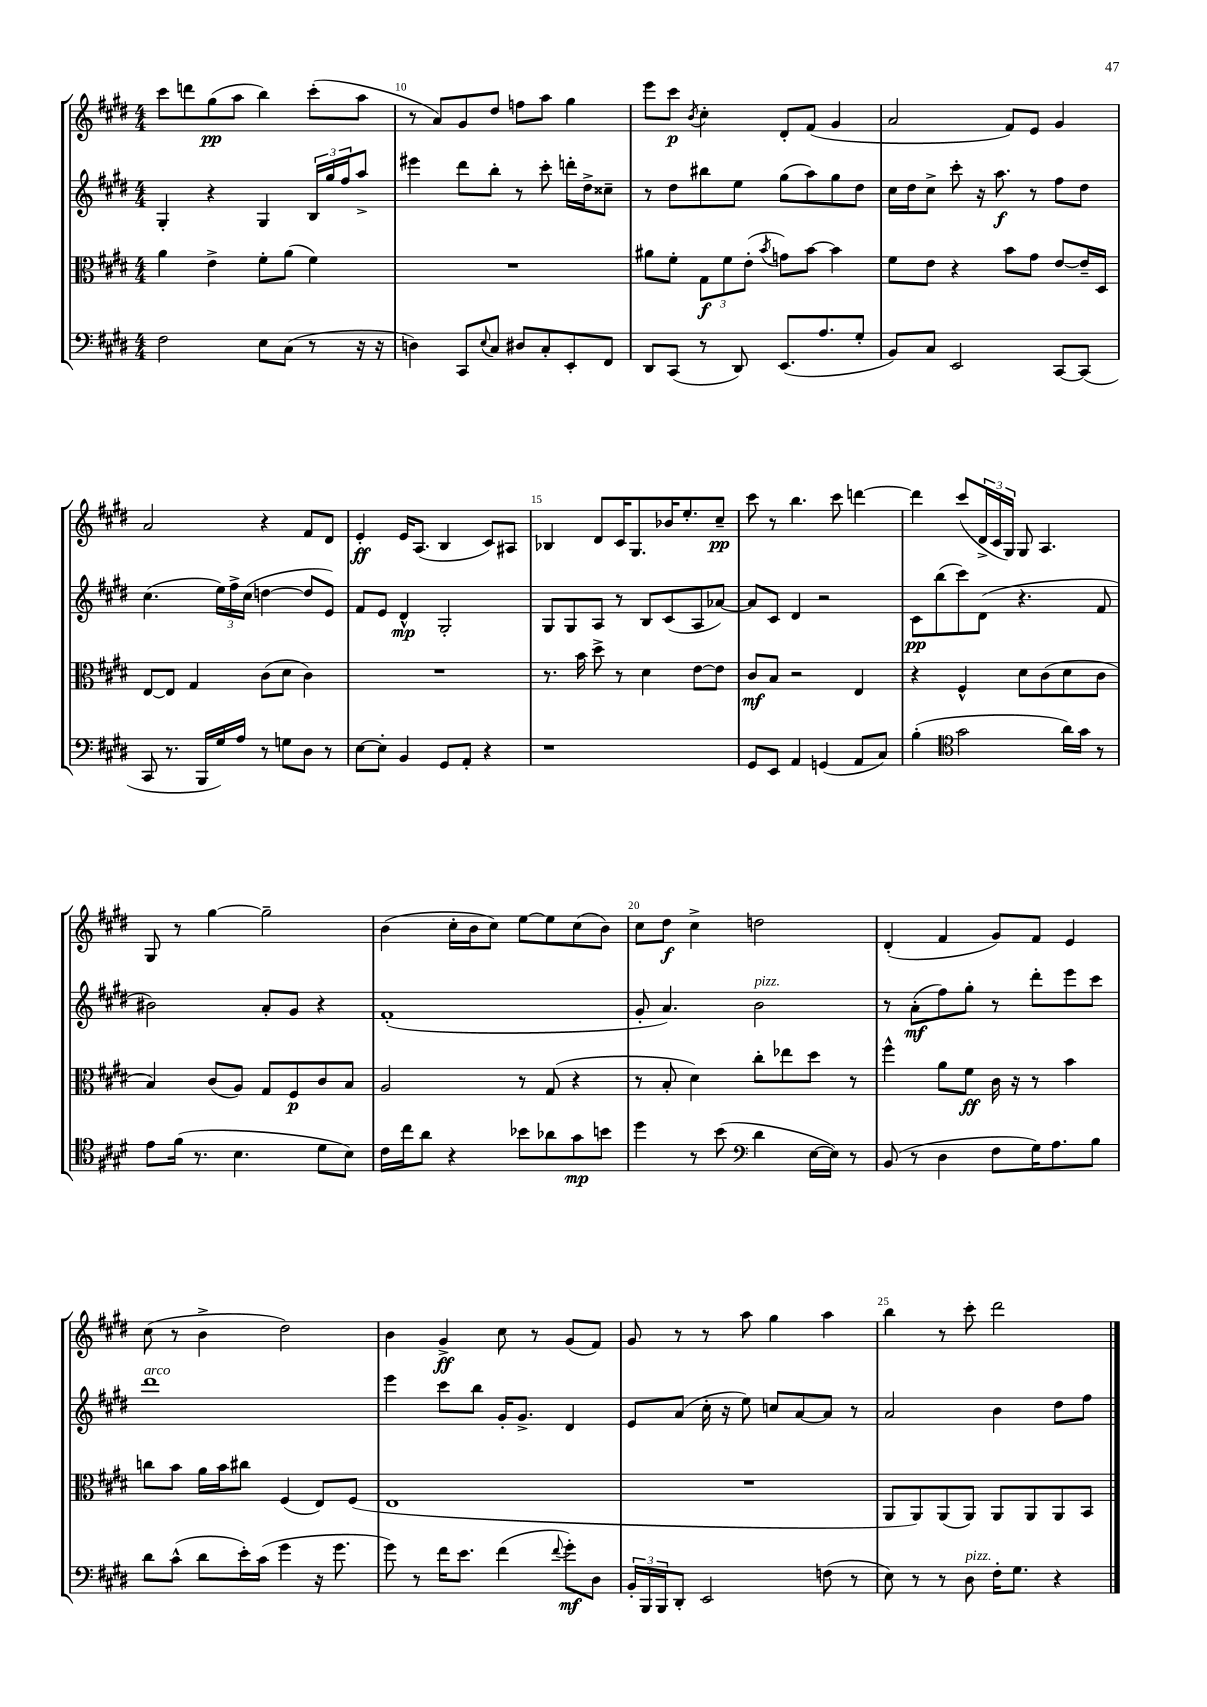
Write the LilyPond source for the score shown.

<<
\new StaffGroup <<
\new Staff = "s0" {
    \clef treble \key e \major \numericTimeSignature \time 4/4
    cis'''8 d'''8 gis''8\pp( a''8 b''4) cis'''8-.( a''8 |
    r8 a'8) gis'8 dis''8 f''8 a''8 gis''4 |
    e'''8 cis'''8\p \acciaccatura { b'8 } cis''4-. dis'8-. fis'8( gis'4 |
    a'2 fis'8) e'8 gis'4 |
    a'2 r4 fis'8 dis'8 |
    e'4-.\ff e'16 a8.( b4 cis'8) ais8 |
    bes4 dis'8 cis'16 gis8. bes'16 e''8.-. cis''8--\pp |
    cis'''8 r8 b''4. cis'''8 d'''4~ |
    d'''4 cis'''8( \tuplet 3/2 { dis'16-> cis'16 gis16) } gis8 a4. |
    gis8 r8 gis''4~ gis''2-- |
    b'4( cis''16-. b'16 cis''8) e''8~ e''8 cis''8( b'8) |
    cis''8 dis''8\f cis''4-> d''2 |
    dis'4-.( fis'4 gis'8) fis'8 e'4 |
    cis''8( r8 b'4-> dis''2) |
    b'4 gis'4->\ff cis''8 r8 gis'8( fis'8) |
    gis'8 r8 r8 a''8 gis''4 a''4 |
    b''4 r8 cis'''8-. dis'''2 \bar "|." |
}
\new Staff = "s1" {
    \clef treble \key e \major \numericTimeSignature \time 4/4
    gis4-. r4 gis4 \tuplet 3/2 { b16 gis''16 fis''16 } a''8-> |
    eis'''4 dis'''8 b''8-. r8 cis'''8-. d'''16-. dis''16-> cisis''8-- |
    r8 dis''8 bis''8 e''8 gis''8( a''8) gis''8 dis''8 |
    cis''16 dis''16 cis''8-> cis'''8-. r16 a''8.\f r8 fis''8 dis''8 |
    cis''4.( \tuplet 3/2 { e''16) fis''16-> cis''16( } d''4~ d''8 e'8) |
    fis'8 e'8 dis'4-^\mp gis2-. |
    gis8 gis8 a8 r8 b8 cis'8( a8 aes'8~) |
    aes'8 cis'8 dis'4 r2 |
    cis'8\pp b''8( cis'''8) dis'8( r4. fis'8 |
    bis'2) a'8-. gis'8 r4 |
    fis'1-.( |
    gis'8-. a'4.) b'2^\markup { \italic "pizz." } |
    r8 a'8-.\mf( fis''8) gis''8-. r8 dis'''8-. e'''8 cis'''8 |
    dis'''1^\markup { \italic "arco" } |
    e'''4 cis'''8 b''8 gis'16-. gis'8.-> dis'4 |
    e'8 a'8( cis''16-. r16 e''8) c''8 a'8~ a'8 r8 |
    a'2 b'4 dis''8 fis''8 \bar "|." |
}
\new Staff = "s2" {
    \clef alto \key e \major \numericTimeSignature \time 4/4
    a'4 e'4-> fis'8-. a'8( fis'4) |
    R1 |
    ais'8 fis'8-. \tuplet 3/2 { gis8\f fis'8 e'8-.( } \acciaccatura { b'8 } g'8) b'8~ b'4 |
    fis'8 e'8 r4 b'8 gis'8 e'8~ e'16-- dis16 |
    e8~ e8 gis4 cis'8( dis'8 cis'4) |
    R1 |
    r8. b'16 dis''8-> r8 dis'4 e'8~ e'8 |
    cis'8\mf b8 r2 e4 |
    r4 fis4-^ dis'8 cis'8( dis'8 cis'8 |
    b4) cis'8( a8) gis8 fis8\p cis'8 b8 |
    a2 r8 gis8( r4 |
    r8 b8-. dis'4) cis''8-. ees''8 dis''8 r8 |
    fis''4-^ a'8 fis'8\ff cis'16 r16 r8 b'4 |
    c''8 b'8 a'16 b'16 cis''8 fis4( e8) fis8( |
    e1 |
    R1 |
    a,8 a,8) a,8( a,8) a,8 a,8 a,8 b,8 \bar "|." |
}
\new Staff = "s3" {
    \clef bass \key e \major \numericTimeSignature \time 4/4
    fis2 e8 cis8( r8 r16 r16 |
    d4) cis,8 \appoggiatura { e8 } cis8 dis8 cis8-. e,8-. fis,8 |
    dis,8 cis,8( r8 dis,8) e,8.( a8. gis8-. |
    b,8) cis8 e,2 cis,8~ cis,8( |
    cis,8 r8. b,,16 gis16) a16 r8 g8 dis8 r8 |
    e8~ e8-. b,4 gis,8 a,8-. r4 |
    r1 |
    gis,8 e,8 a,4 g,4( a,8 cis8) |
    b4-.( \clef tenor gis'2 a'16) gis'16 r8 |
    e'8 fis'16( r8. b4. dis'8 b8) |
    cis'16 cis''16 a'8 r4 bes'8 aes'8 gis'8\mp b'8 |
    dis''4 r8 b'8( \clef bass dis'4 e16~ e16) r8 |
    b,8( r8 dis4 fis8 gis16) a8. b8 |
    dis'8 cis'8-^( dis'8 e'16-.) cis'16( gis'4 r16 gis'8. |
    gis'8) r8 fis'16 e'8. fis'4( \appoggiatura { fis'8 } gis'8-.\mf) dis8 |
    \tuplet 3/2 { b,16-. b,,16 b,,16 } dis,8-. e,2 f8( r8 |
    e8) r8 r8 dis8^\markup { \italic "pizz." } fis16-. gis8. r4 \bar "|." |
}
>>
>>
\layout { \context { \Score currentBarNumber = #9 \override BarNumber.break-visibility = ##(#f #t #t) barNumberVisibility = #(every-nth-bar-number-visible 5) } }
